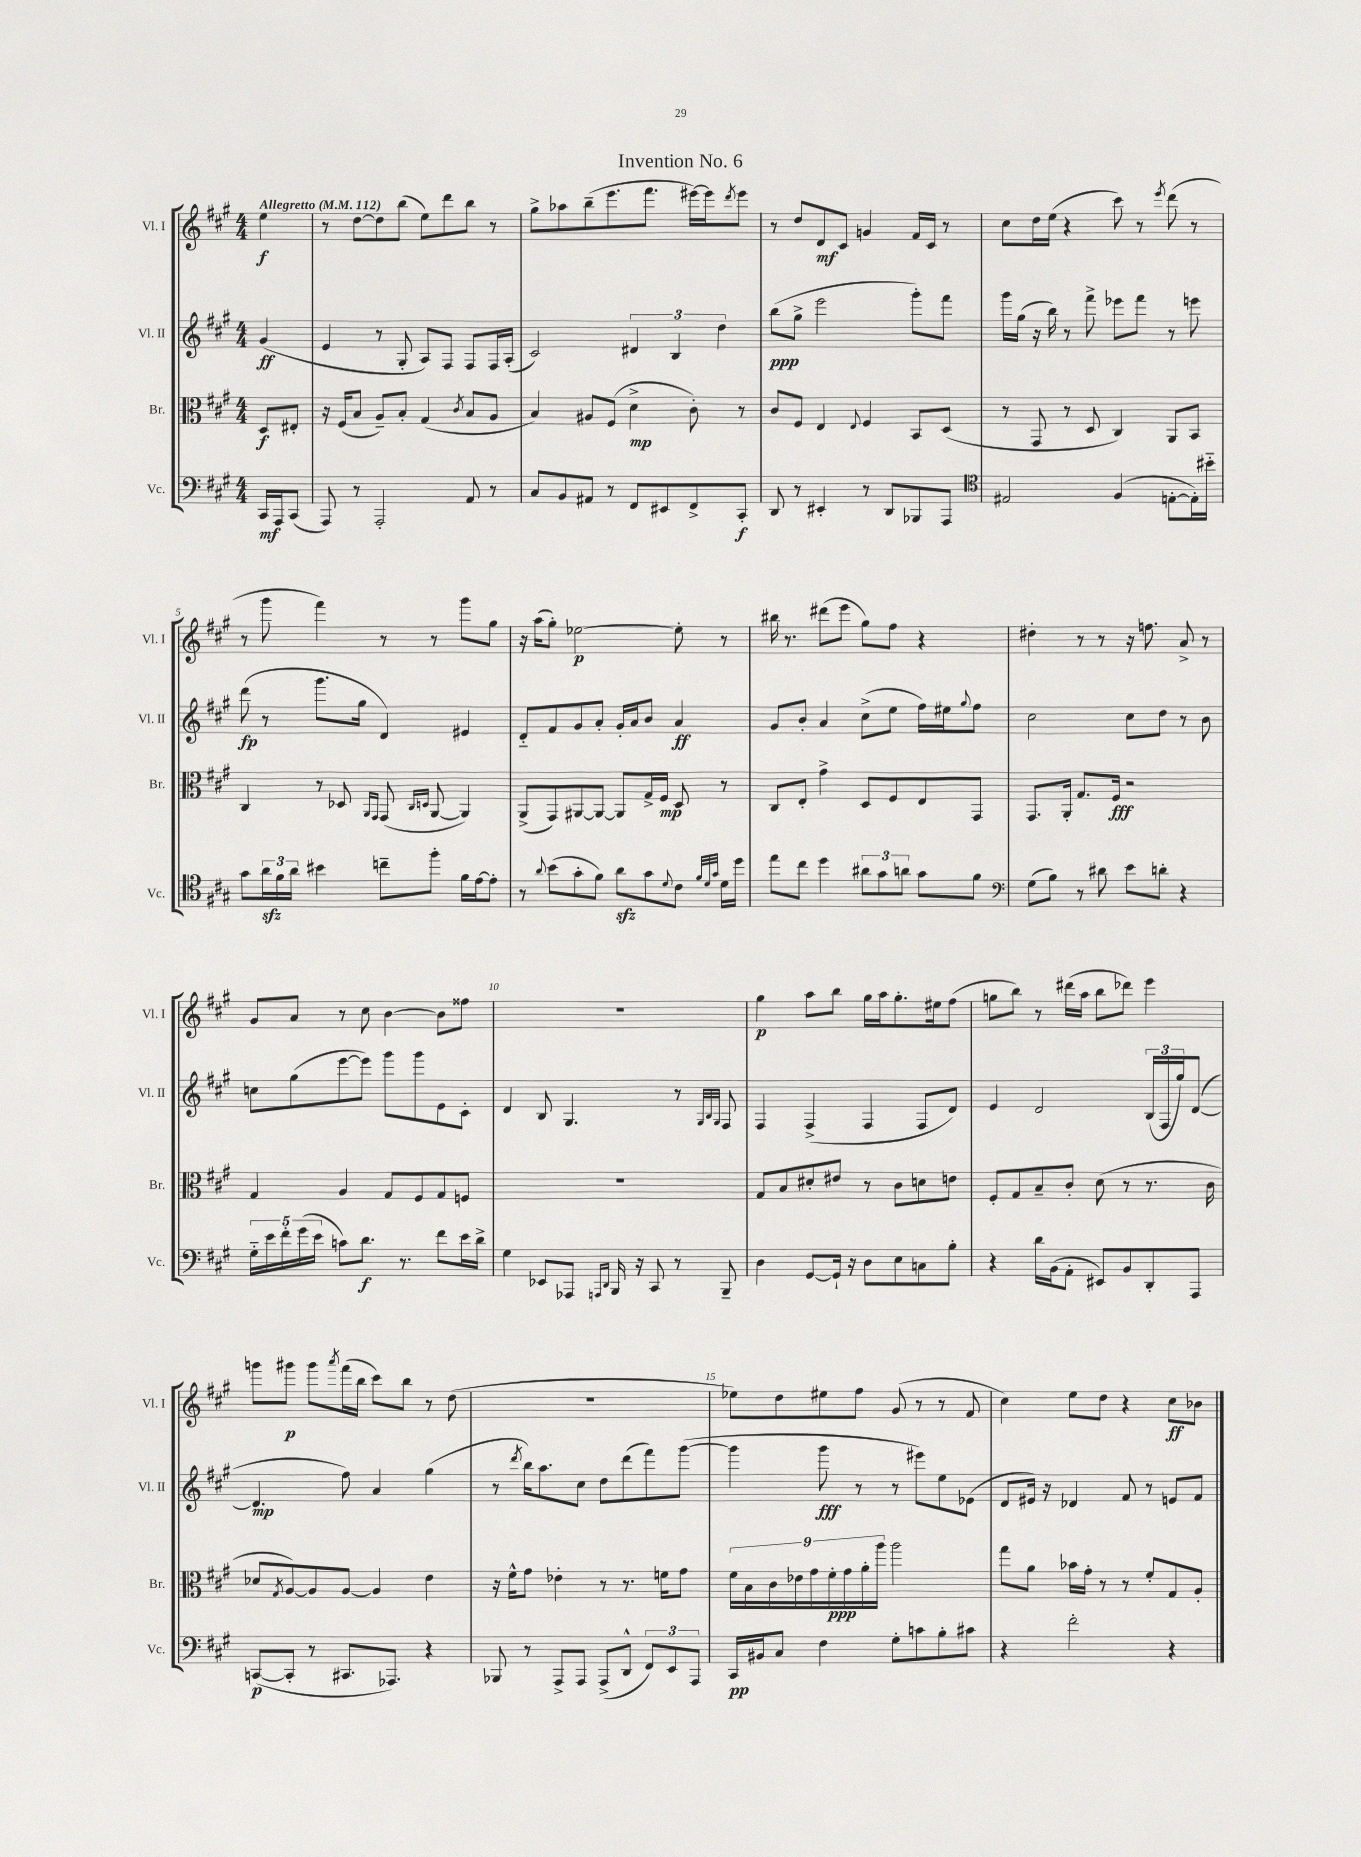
\header { title = "Invention No. 6" }
<<
\new StaffGroup <<
\new Staff = "s0" \with { instrumentName = "Vl. I" shortInstrumentName = "Vl. I" } {
    \clef treble \key a \major \numericTimeSignature \time 4/4 \partial 4 \tempo "Allegretto" 4 = 112
    e''4\f |
    r8 d''8~ d''8 b''8( e''8) d'''8 b''8 r8 |
    gis''8-> aes''8 b''8--( e'''8. fis'''8. eis'''16~) eis'''16 \acciaccatura { d'''8 } eis'''8 |
    r8 d''8 d'8\mf cis'8 g'4 fis'16 cis'16 r8 |
    cis''8 d''16 e''16( r4 cis'''8) r8 \acciaccatura { e'''8 } d'''8( r8 |
    r8 gis'''8 fis'''4) r8 r8 gis'''8 gis''8 |
    r16 a''16( gis''8-.) ees''2~\p ees''8-. r8 |
    bis''16 r8. dis'''8( e'''8 gis''8) fis''8 r4 |
    dis''4-. r8 r8 r16 f''8. a'8-> r8 |
    gis'8 a'8 r8 cis''8 b'4~ b'8 fisis''8 |
    R1 |
    gis''4\p a''8 b''8 gis''16 a''16 gis''8.-. eis''16 fis''8( |
    g''8 b''8) r8 dis'''16( a''16 b''8 des'''8) e'''4 |
    g'''8 gis'''8\p gis'''8 \acciaccatura { a'''8 } fis'''16( b''16 cis'''8) b''8 r8 d''8( |
    R1 |
    ees''8) d''8 eis''8 fis''8 gis'8( r8 r8 fis'8 |
    cis''4) e''8 d''8 r4 cis''8\ff bes'8 \bar "|." |
}
\new Staff = "s1" \with { instrumentName = "Vl. II" shortInstrumentName = "Vl. II" } {
    \clef treble \key a \major \numericTimeSignature \time 4/4 \partial 4
    gis'4\ff( |
    e'4 r8 gis8-. a8) fis8 fis8 fis16 a16-.( |
    cis'2) \tuplet 3/2 { dis'4 b4 d''4 } |
    b''8\ppp( gis''8-> e'''2 gis'''8-.) fis'''8 |
    gis'''16 gis''16( r16 b''16) r8 fis'''8-> ees'''8 fis'''8 r8 e'''8 |
    d'''8\fp( r8 gis'''8. gis''16 d'4) eis'4 |
    d'8-_ fis'8 gis'8 a'8-. gis'16-. a'16 b'8 a'4\ff |
    gis'8 b'8-. a'4 cis''8->( e''8 fis''16) eis''16 \appoggiatura { gis''8 } fis''8 |
    cis''2 cis''8 d''8 r8 b'8 |
    c''8 gis''8( e'''8~ e'''8) gis'''8 gis'''8 e'8 cis'8-. |
    d'4 b8 gis4. r8 \grace { gis32 b32 gis32 } fis8 |
    fis4 fis4->( fis4 fis8 d'8) |
    e'4 d'2 \tuplet 3/2 { b16( fis16 gis''16) } d'8~( |
    d'4.\mp fis''8) a'4 gis''4( |
    r8 \acciaccatura { d'''8 } b''16) a''8. cis''8 d''8 d'''8( fis'''8) gis'''8~( |
    gis'''4 gis'''8\fff r8 r8 eis'''8) e''8 ees'8( |
    d'8 eis'16) r16 des'4 fis'8 r8 e'8 fis'8 \bar "|." |
}
\new Staff = "s2" \with { instrumentName = "Br." shortInstrumentName = "Br." } {
    \clef alto \key a \major \numericTimeSignature \time 4/4 \partial 4
    d8\f eis8-. |
    r16 fis16( b8 a8--) b8-. gis4( \acciaccatura { cis'8 } b8 a8 |
    b4) ais8 fis8( d'4->\mp cis'8-.) r8 |
    cis'8 fis8 e4 \appoggiatura { e8 } fis4 b,8 d8( |
    r8 gis,8 r8 d8 cis4) a,8 b,8 |
    cis4 r8 des8 \grace { a,16 gis,16 } gis,8( \grace { cis16 d16 } a,8~ a,4) |
    a,8->( gis,8) ais,8~ ais,8~ ais,8 gis16-> fis16\mp d8 r8 |
    cis8 e8-. gis'4-> d8 fis8 e8 gis,8 |
    gis,8. a,16-. gis8. fis16\fff r2 |
    gis4 a4 gis8 fis8 gis8 f8 |
    R1 |
    gis8 b8 dis'8-. eis'8 r8 cis'8 d'8 e'8 |
    fis8-. gis8 b8-- cis'8-. d'8( r8 r8. cis'16 |
    des'8 \acciaccatura { gis8 } a8~) a8 a8~ a4 e'4 |
    r16 fis'16-^ gis'8 ees'4-. r8 r8. f'16 gis'8 |
    \tuplet 9/8 { fis'16 b16 cis'16 ees'16 gis'16 fis'16-.\ppp gis'16 a'16-. a''16 } a''2 |
    gis''8 a'8 bes'16 gis'16-. r8 r8 fis'8-. gis8 a8-. \bar "|." |
}
\new Staff = "s3" \with { instrumentName = "Vc." shortInstrumentName = "Vc." } {
    \clef bass \key a \major \numericTimeSignature \time 4/4 \partial 4
    cis,16\mf a,,16 cis,8( |
    a,,8) r8 a,,2-. a,8 r8 |
    cis8 b,8 ais,8 r8 fis,8 eis,8 fis,8-> cis,8-.\f |
    d,8 r8 eis,4-. r8 d,8 bes,,8 a,,8 |
    \clef tenor eis2 fis4( e8~-. e16-.) bis'16-_ |
    gis'8 \tuplet 3/2 { a'16\sfz fis'16 a'16 } bis'4 c''8-- fis''8-. fis'16 e'16~ e'8-. |
    r8 \appoggiatura { a'8 } b'8( gis'8-. fis'8) a'8\sfz gis'8 \appoggiatura { d'8 } cis'8 \grace { fis'32 d'32 gis'32 } d'16 d''16 |
    e''8 cis''8 d''4 \tuplet 3/2 { ais'8 gis'8 a'8 } gis'8 fis'8 |
    \clef bass gis8( b8) r8 dis'8 e'8 d'8-. r4 |
    \tuplet 5/4 { gis16-_ e'16 fis'16-. gis'16( e'16 } c'8) d'8.\f r8. fis'8 e'16 d'16-> |
    gis4 ees,8 aes,,8 \grace { a,,16 d,16 } b,,16 r16 cis,8 r8 b,,8-- |
    d4 gis,8~ gis,16-! r16 d8 e8 c8 b8-. |
    r4 d'16 b,16( a,8-. eis,8) b,8 d,8-. a,,8 |
    c,8~\p( c,8-. r8 cis,8. aes,,8.) r4 |
    bes,,8 r8 a,,8-> a,,8 a,,8->( d,8-^ \tuplet 3/2 { fis,8) e,8 a,,8 } |
    cis,16\pp bis,16 cis8 fis4 gis8-. c'8 b8-. cis'8 |
    r4 fis'2-. r4 \bar "|." |
}
>>
>>
\layout { \context { \Score \override BarNumber.break-visibility = ##(#f #t #t) barNumberVisibility = #(every-nth-bar-number-visible 5) } }
